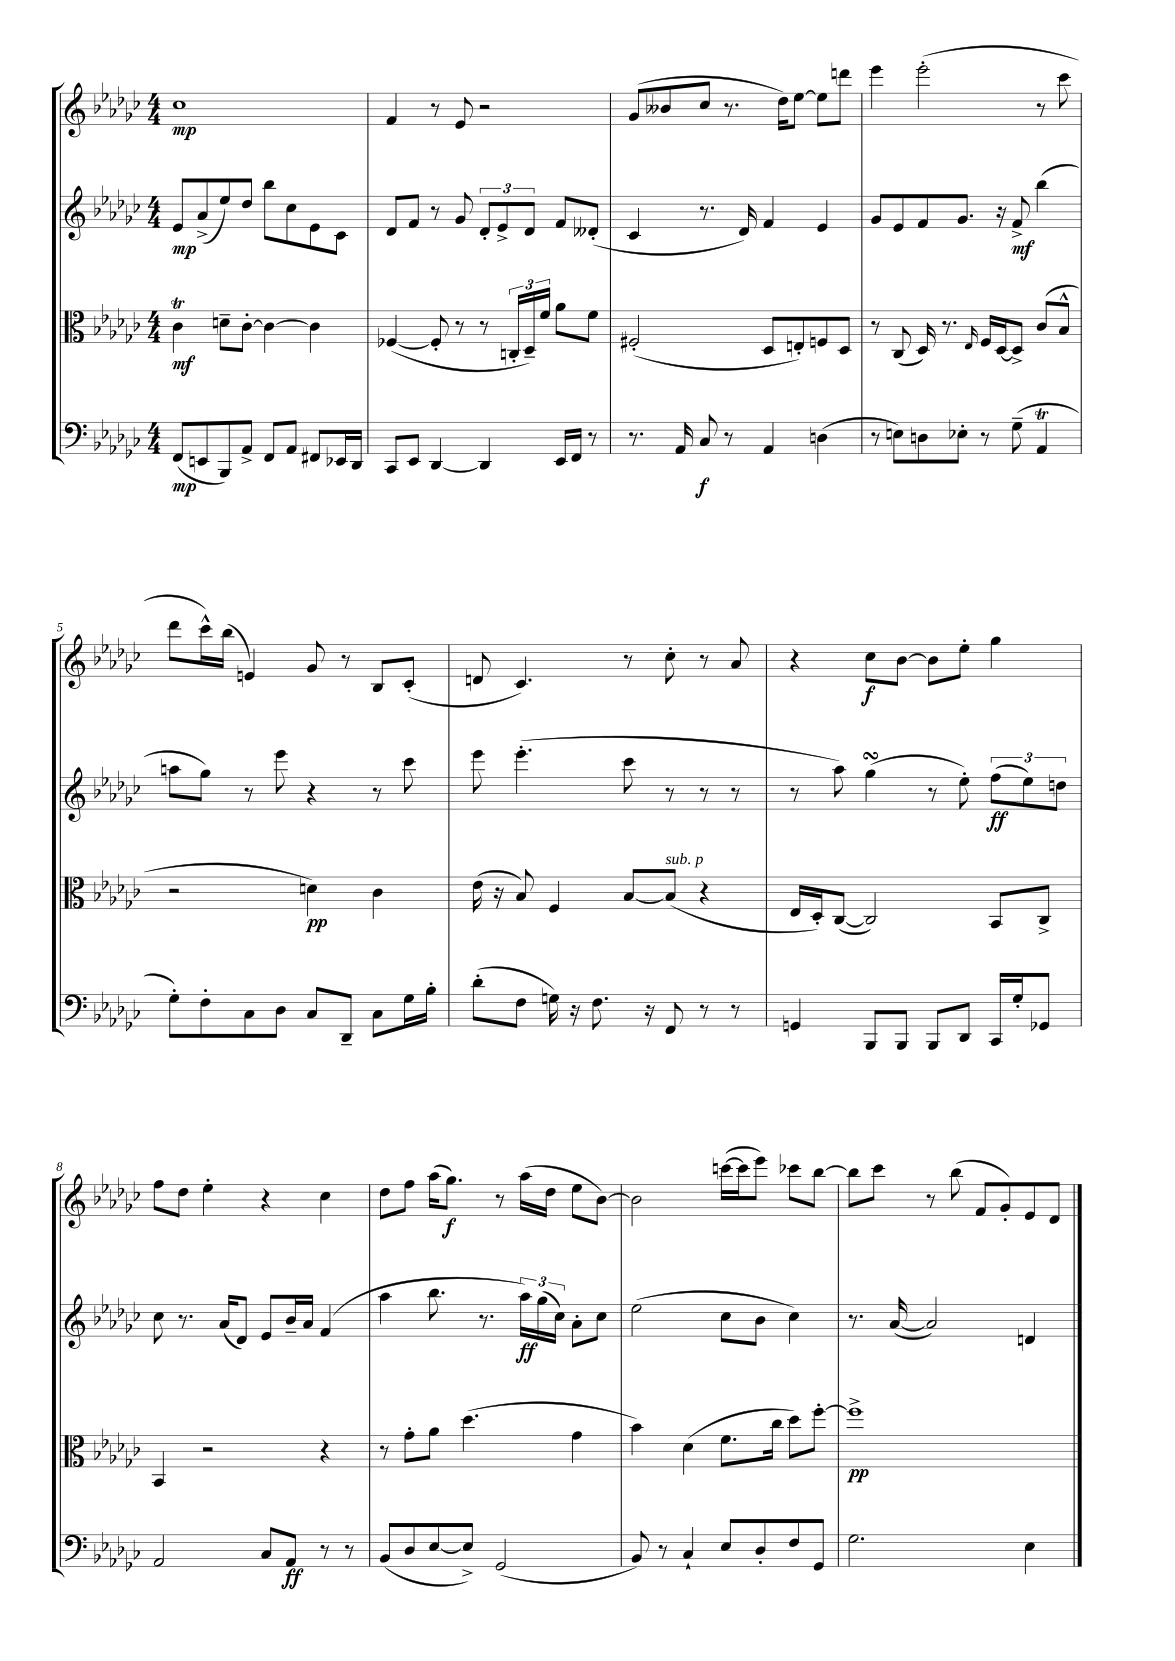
<<
\new StaffGroup <<
\new Staff = "s0" {
    \clef treble \key ges \major \numericTimeSignature \time 4/4
    ces''1\mp |
    f'4 r8 ees'8 r2 |
    ges'8( beses'8 ces''8 r8. des''16) ees''8~ ees''8 d'''8 |
    ees'''4 ees'''2-.( r8 ces'''8 |
    des'''8 ces'''16-^) bes''16( e'4) ges'8 r8 bes8 ces'8-.( |
    d'8 ces'4.) r8 ces''8-. r8 aes'8 |
    r4 ces''8\f bes'8~ bes'8 ees''8-. ges''4 |
    f''8 des''8 ees''4-. r4 ces''4 |
    des''8 f''8 aes''16( ges''8.\f) r8 aes''16( des''16 ees''8 bes'8~) |
    bes'2 c'''16~( c'''16 ees'''8) ces'''8 bes''8~ |
    bes''8 ces'''8 r8 bes''8( f'8 ges'8-.) ees'8 des'8 \bar "|." |
}
\new Staff = "s1" {
    \clef treble \key ges \major \numericTimeSignature \time 4/4
    ees'8\mp aes'8->( ees''8) des''8 bes''8 ces''8 ees'8 ces'8 |
    des'8 f'8 r8 ges'8 \tuplet 3/2 { des'8-. ees'8-> des'8 } f'8 deses'8-.( |
    ces'4 r8. des'16) f'4 ees'4 |
    ges'8 ees'8 f'8 ges'8. r16 f'8->\mf bes''4( |
    a''8 ges''8) r8 ees'''8 r4 r8 ces'''8 |
    ees'''8 ees'''4.-.( ces'''8 r8 r8 r8 |
    r8 aes''8) ges''4\turn( r8 ees''8-.) \tuplet 3/2 { f''8\ff( ees''8) d''8 } |
    ces''8 r8. aes'16( des'8) ees'8 bes'16-- aes'16 f'4( |
    aes''4 bes''8. r8. \tuplet 3/2 { aes''16\ff) ges''16( ces''16) } aes'8-. ces''8 |
    ees''2( ces''8 bes'8 ces''4) |
    r8. aes'16~( aes'2) d'4 \bar "|." |
}
\new Staff = "s2" {
    \clef alto \key ges \major \numericTimeSignature \time 4/4
    ces'4\trill\mf d'8-- ces'8~-. ces'4~ ces'4 |
    fes4~( fes8-. r8 r8 \tuplet 3/2 { c16-. des16--) f'16 } aes'8 f'8 |
    fis2-.( des8 e8-.) f8 des8 |
    r8 ces8( des16) r8. \grace { ees16 } f16 des16~ des8-> ces'8( bes8-^ |
    r2 d'4\pp) ces'4 |
    ees'16( r16 bes8) f4 bes8~ bes8^\markup { \italic "sub. p" }( r4 |
    ees16 des16-.) ces8~( ces2) bes,8 ces8-> |
    bes,4 r2 r4 |
    r8 ges'8-. aes'8 des''4.( ges'4 |
    bes'4) des'4( f'8. ces''16 des''8) f''8~-. |
    f''1->\pp \bar "|." |
}
\new Staff = "s3" {
    \clef bass \key ges \major \numericTimeSignature \time 4/4
    f,8\mp( e,8 bes,,8) aes,8-> f,8 aes,8 fis,8 ees,16 des,16 |
    ces,8 ees,8 des,4~ des,4 ees,16 f,16 r8 |
    r8. aes,16 ces8\f r8 aes,4 d4( |
    r8 e8) d8 ees8-. r8 ges8--( aes,4\trill |
    ges8-.) f8-. ces8 des8 ces8 des,8-- ces8 ges16 bes16-. |
    des'8-.( f8 g16) r16 f8. r16 f,8 r8 r8 |
    g,4 bes,,8 bes,,8 bes,,8 des,8 ces,16 ges16-. ges,8 |
    aes,2 ces8 aes,8\ff r8 r8 |
    bes,8( des8 ees8~ ees8->) ges,2( |
    bes,8) r8 ces4-! ees8 des8-. f8 ges,8 |
    ges2. ees4 \bar "|." |
}
>>
>>
